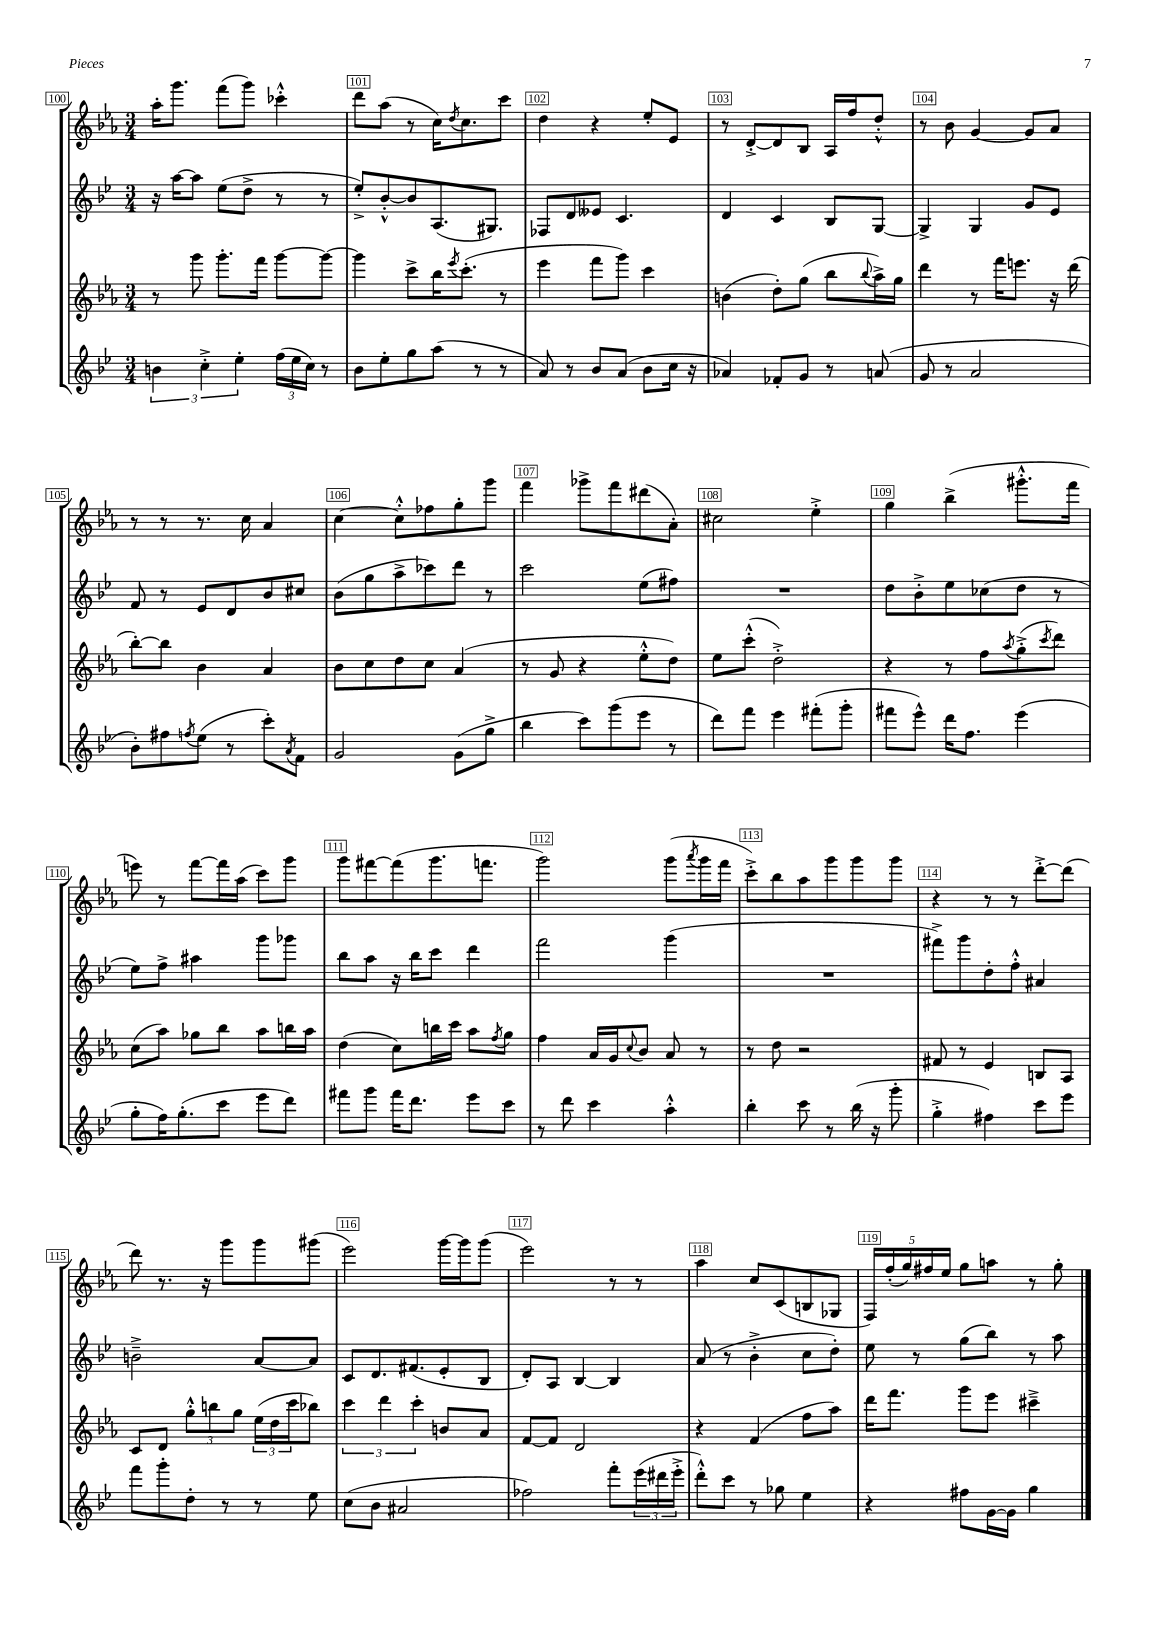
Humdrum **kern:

**kern	**kern	**kern	**kern
*staff4	*staff3	*staff2	*staff1
*clefG2	*clefG2	*clefG2	*clefG2
*k[b-e-]	*k[b-e-a-]	*k[b-e-]	*k[b-e-a-]
*M3/4	*M3/4	*M3/4	*M3/4
6b	8r	16r	16aa-'
.	.	[16aa	8.ggg
.	8ggg	8aa]	.
6cc'^	.	.	.
.	8.ggg'	(8ee-	(8fff
6ee-'	.	.	.
.	.	8dd^	8ggg)
.	16fff	.	.
(24ff	[8ggg	8r	4ccc-'^^
24ee-	.	.	.
24cc)	.	.	.
8r	8ggg_	8r	.
=	=	=	=
8b-	4ggg]	8ee-'^)	8ddd
8ee-'	.	[8b-'^^	(8aa-
8gg	8ccc^	8b-]	8r
(8aa	16bb-	(8.A	16cc)
.	8qeee-	.	8qdd
.	(8.ccc'	.	8.cc
8r	.	.	.
.	.	8.G#)	.
8r	8r	.	8ccc
=	=	=	=
8a)	4eee-	8F-	4dd
8r	.	8d	.
8b-	8fff	8e--	4r
(8a	8ggg)	4.c	.
8b-	4ccc	.	8ee-'
16cc	.	.	8e-
16r	.	.	.
=	=	=	=
4a-)	(4b	4d	8r
.	.	.	[8d'^
8f-'	8dd')	4c	8d]
8g	(8gg	.	8B-
8r	8bb-	8B-	16A-
.	.	.	16ff
.	8qqbb-	.	.
(8a	16aa-^)	[8G	8dd'^^
.	16gg	.	.
=	=	=	=
8g	4ddd	4G^]	8r
8r	.	.	8b-
2a	8r	4G	[4g
.	16fff	.	.
.	8.eee	.	.
.	.	8g	8g]
.	16r	8e-	8a-
.	(16ddd	.	.
=	=	=	=
8b-')	[8bb-')	8f	8r
8ff#	8bb-]	8r	8r
8qff	.	.	.
(8ee-	4b-	8e-	8.r
8r	.	8d	.
.	.	.	16cc
8ccc')	4a-	8b-	4a-
8qa	.	.	.
8f	.	8cc#	.
=	=	=	=
2g	8b-	(8b-	[4cc
.	8cc	8gg	.
.	8dd	8aa^	8cc'^^]
.	8cc	8ccc-)	8ff-
(8g	(4a-	8ddd	8gg'
8gg^	.	8r	8ggg
=	=	=	=
4bb-	8r	2ccc	4fff
.	8g	.	.
8ccc)	4r	.	8ggg-^
(8ggg	.	.	8fff
8eee-	8ee-'^^	(8ee-	(8ddd#
8r	8dd)	8ff#)	8a-')
=	=	=	=
8ddd)	8ee-	2.r	2cc#
8fff	(8ccc'^^	.	.
4eee-	2dd'^)	.	.
(8fff#'	.	.	4ee-'^
8ggg'	.	.	.
=	=	=	=
8fff#	4r	8dd	4gg
8eee-^^)	.	8b-'^	.
16ddd	8r	8ee-	(4bb-^
8.ff	.	.	.
.	8ff	(8cc-	.
.	8qaa-	.	.
(4eee-	(8gg'^	8dd	8.ggg#'^^
.	8qccc	.	.
.	8ddd)	8r	.
.	.	.	16fff
=	=	=	=
8gg'	(8cc	8ee-)	8eee)
16ff)	8aa-)	8ff^	8r
(8.gg'	.	.	.
.	8gg-	4aa#	[8fff
8ccc	8bb-	.	16fff]
.	.	.	(16aa-
8eee-	8aa-	8ggg	8ccc)
8ddd)	16bb	8ggg-	8ggg
.	16aa-	.	.
=	=	=	=
8fff#	(4dd	8bb-	8ggg
8ggg	.	8aa	[8fff#
16fff#	8cc)	16r	(8fff#]
8.ddd	.	16bb-	.
.	16bb	8ccc	8.ggg
.	16ccc	.	.
8eee-	8aa-	4ddd	.
.	.	.	8.fff
.	8qff	.	.
8ccc	8gg	.	.
=	=	=	=
8r	4ff	2fff	2ggg)
8ddd	.	.	.
4ccc	16a-	.	.
.	16g	.	.
.	8qqcc	.	.
.	8b-	.	.
4aa'^^	8a-	(4ggg	(8ggg
.	.	.	8qaaa-
.	8r	.	16ggg
.	.	.	16fff
=	=	=	=
4bb-'	8r	2.r	8ccc'^)
.	8dd	.	8bb-
8ccc	2r	.	8aa-
8r	.	.	8ggg
(16bb-	.	.	8ggg
16r	.	.	.
8ggg'	.	.	8ggg
=	=	=	=
4gg'^	8f#	8fff#^)	4r
.	8r	8ggg	.
4ff#)	4e-	8dd'	8r
.	.	8ff'^^	8r
8ccc	8B	4a#	[8ddd'^
8eee-	8A-	.	(8ddd]
=	=	=	=
8fff	8c	2b~^	8ddd)
8ggg'	8d	.	8.r
8dd'	12gg'^^	.	.
.	.	.	16r
.	12bb	.	.
8r	.	.	8ggg
.	12gg	.	.
8r	(24ee-	[8a	8ggg
.	24dd	.	.
.	24ccc	.	.
8ee-	8bb-)	8a]	(8ggg#
=	=	=	=
(8cc	6ccc	8c	2eee-)
8b-	.	8.d	.
.	6ddd	.	.
2a#	.	.	.
.	.	(8.f#	.
.	6ccc'	.	.
.	8b	8e-'	[16ggg
.	.	.	16ggg]
.	8a-	8B-	(8ggg
=	=	=	=
2ff-)	[8f	8d')	2eee-)
.	8f]	8A	.
.	2d	[4B-	.
8fff'	.	4B-]	8r
(24eee-	.	.	8r
24ddd#	.	.	.
24eee-'^	.	.	.
=	=	=	=
8ddd'^^)	4r	(8a	4aa-
8ccc	.	8r	.
8r	(4f	4b-'^	8cc
8gg-	.	.	(8c
4ee-	8ff	8cc	8B
.	8aa-)	8dd')	8G-
=	=	=	=
4r	16ddd	8ee-	20F)
.	.	.	(20ff'
.	8.fff	.	.
.	.	.	20gg)
.	.	8r	.
.	.	.	20ff#
.	.	.	20ee-
8ff#	8ggg	(8gg	8gg
[16g	8eee-	8bb-)	8aa
16g]	.	.	.
4gg	4ccc#~^	8r	8r
.	.	8aa	8gg'
==	==	==	==
*-	*-	*-	*-
